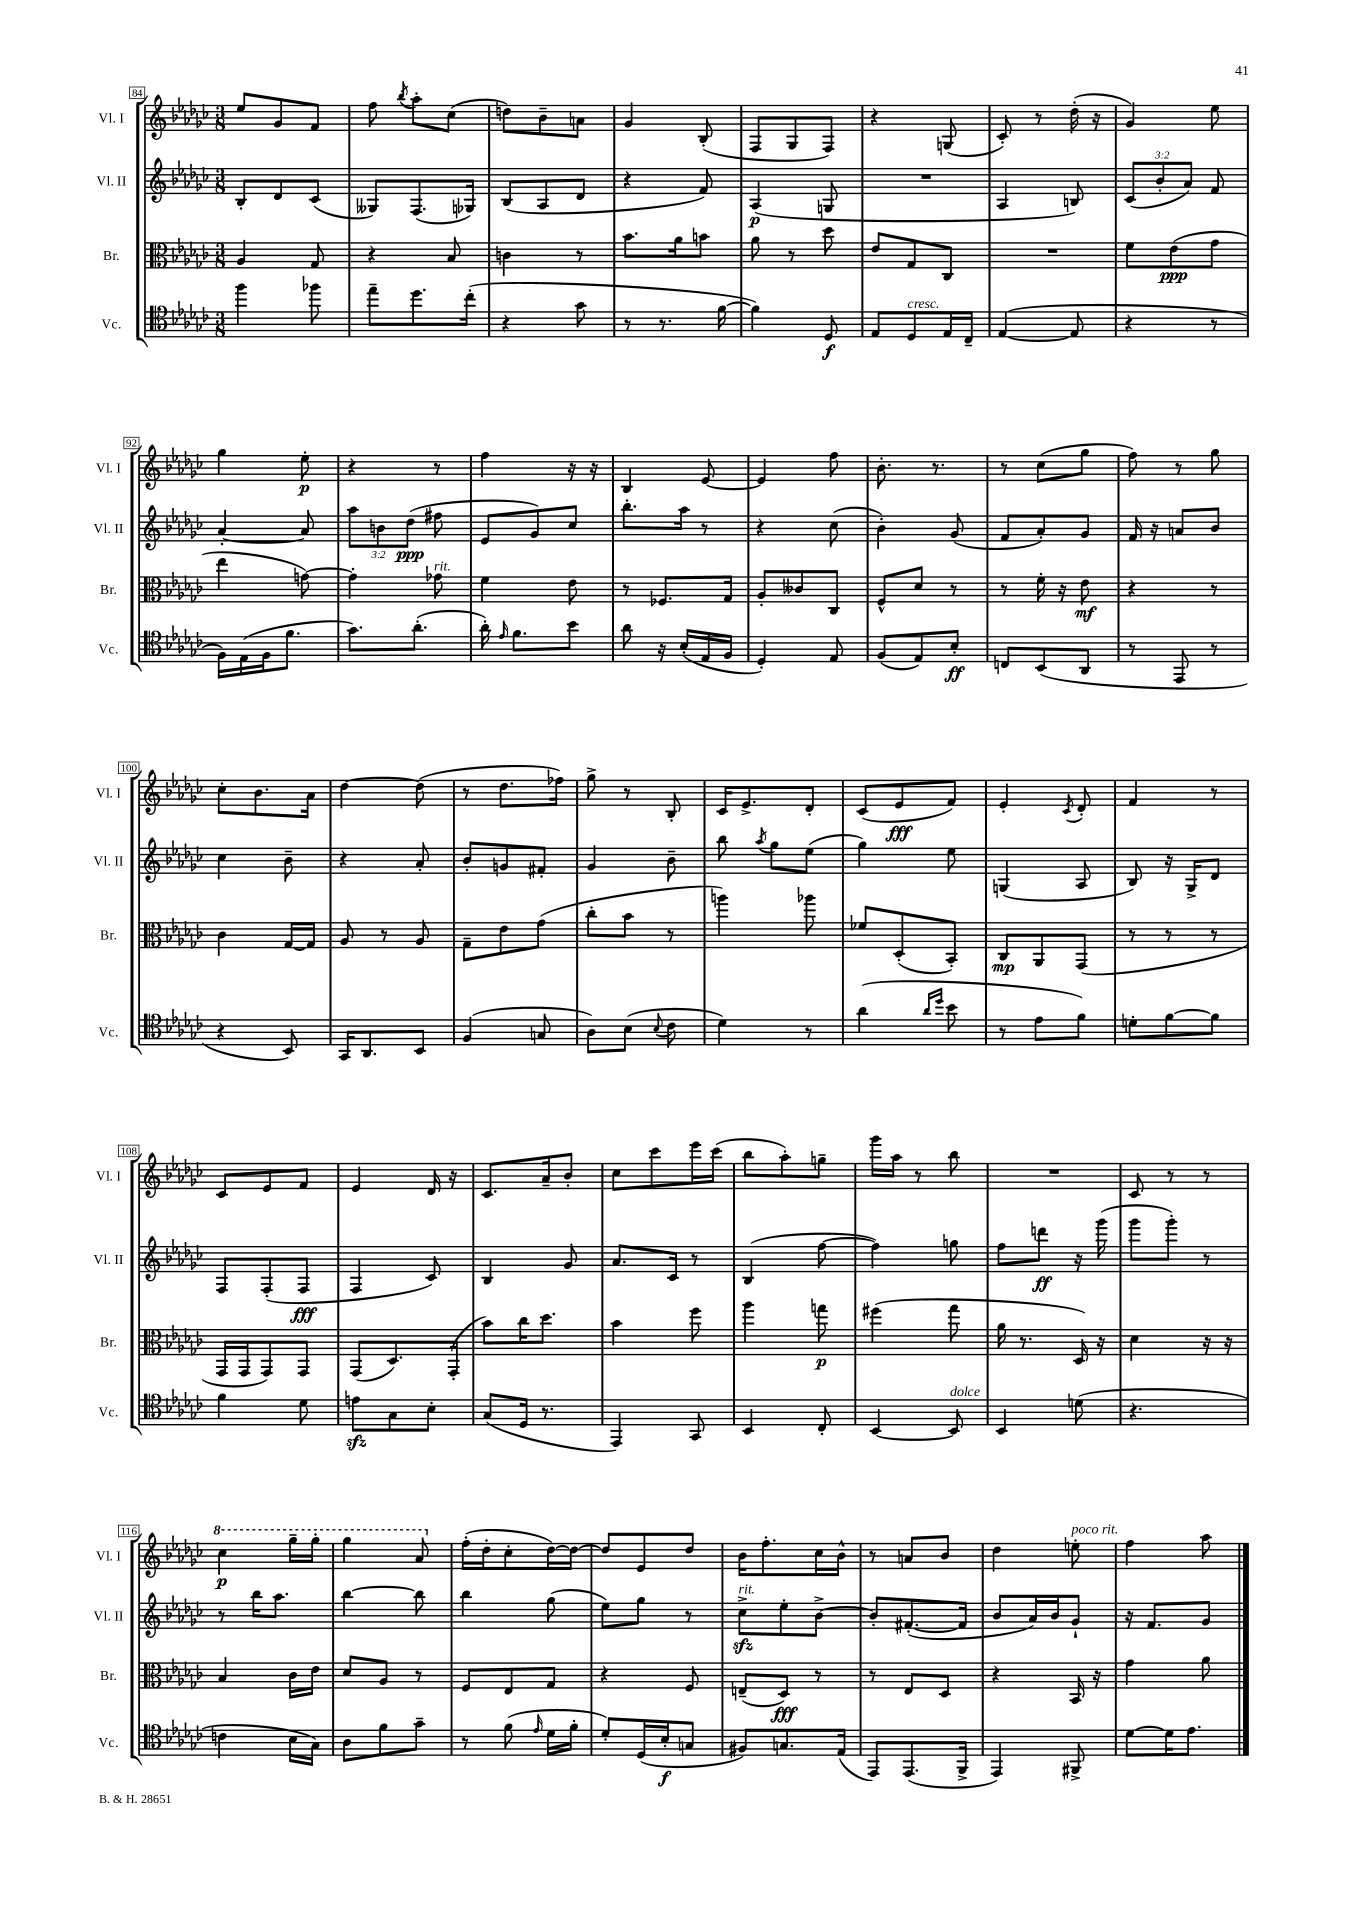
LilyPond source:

<<
\new StaffGroup <<
\new Staff = "s0" \with { instrumentName = "Vl. I" shortInstrumentName = "Vl. I" } {
    \clef treble \key ges \major \numericTimeSignature \time 3/8
    \autoBeamOff ees''8[ ges'8 f'8] |
    f''8 \acciaccatura { bes''8 } aes''8[-. ces''8]( |
    d''8[) bes'8-- a'8] |
    ges'4 bes8-.( |
    f8[ ges8 f8]) |
    r4 g8( |
    ces'8-.) r8 des''16-.( r16 |
    ges'4) ees''8 |
    ges''4 ees''8-.\p |
    r4 r8 |
    f''4 r16 r16 |
    bes4 ees'8~ |
    ees'4 f''8 |
    bes'8.-. r8. |
    r8 ces''8[( ges''8] |
    f''8) r8 ges''8 |
    ces''8[-. bes'8. aes'16] |
    des''4~ des''8( |
    r8 des''8.[ fes''16]) |
    ges''8-> r8 bes8-. |
    ces'16[ ees'8.-> des'8]-. |
    ces'8[( ees'8\fff f'8]) |
    ees'4-. \acciaccatura { ces'8 } des'8-. |
    f'4 r8 |
    ces'8[ ees'8 f'8] |
    ees'4 des'16 r16 |
    ces'8.[ aes'16-- bes'8]-. |
    ces''8[ ces'''8 ees'''16 ces'''16]( |
    bes''8[ aes''8-.) g''8]-- |
    ges'''16[ aes''16] r8 bes''8 |
    R4. |
    ces'8 r8 r8 |
    \ottava #1 ces'''4\p ges'''16[-- ges'''16]-. |
    ges'''4 aes''8 \ottava #0 |
    f''16[-.( des''16-. ces''8-. des''16~) des''16]~ |
    des''8[ ees'8 des''8] |
    bes'16[ f''8.-. ces''16 bes'16]-^ |
    r8 a'8[ bes'8] |
    des''4 e''8-.^\markup { \italic "poco rit." } |
    f''4 aes''8 \bar "|." |
}
\new Staff = "s1" \with { instrumentName = "Vl. II" shortInstrumentName = "Vl. II" } {
    \clef treble \key ges \major \numericTimeSignature \time 3/8 \override Staff.TupletNumber.text = #tuplet-number::calc-fraction-text
    \autoBeamOff bes8[-. des'8 ces'8]( |
    geses8[) f8.( ges16]) |
    bes8[( aes8 des'8] |
    r4 f'8) |
    aes4\p( g8 |
    R4. |
    aes4 b8) |
    \tuplet 3/2 { ces'8[( bes'8-. aes'8]) } f'8 |
    aes'4~-. aes'8 |
    \tuplet 3/2 { aes''8[ b'8 des''8]\ppp( } fis''8 |
    ees'8[ ges'8) ces''8] |
    bes''8.[-. aes''16] r8 |
    r4 ces''8( |
    bes'4-.) ges'8( |
    f'8[ aes'8-.) ges'8] |
    f'16 r16 a'8[ bes'8] |
    ces''4 bes'8-- |
    r4 aes'8-. |
    bes'8[-. g'8 fis'8]-. |
    ges'4 bes'8-- |
    bes''8 \acciaccatura { aes''8 } ges''8[ ees''8]( |
    ges''4) ees''8 |
    g4( aes8 |
    bes8) r16 ges16[-> des'8] |
    f8[ f8-.( f8]\fff |
    f4 ces'8) |
    bes4 ges'8 |
    aes'8.[ ces'16] r8 |
    bes4( f''8~ |
    f''4) g''8 |
    f''8[ d'''8]\ff r16 ges'''16( |
    ges'''8[ ges'''8]-.) r8 |
    r8 bes''16[ aes''8.] |
    bes''4~ bes''8 |
    bes''4 ges''8( |
    ees''8[) ges''8] r8 |
    ces''8[->\sfz^\markup { \italic "rit." } ees''8-. bes'8]~-> |
    bes'8[-. fis'8.~-.( fis'16] |
    bes'8[ aes'16) bes'16 ges'8]-! |
    r16 f'8.[ ges'8] \bar "|." |
}
\new Staff = "s2" \with { instrumentName = "Br." shortInstrumentName = "Br." } {
    \clef alto \key ges \major \numericTimeSignature \time 3/8
    \autoBeamOff aes4 ges8 |
    r4 bes8 |
    c'4 r8 |
    bes'8.[ aes'16 b'8] |
    aes'8 r8 des''8 |
    ees'8[ ges8 ces8] |
    R4. |
    f'8[ ees'8\ppp( ges'8] |
    ees''4 g'8~) |
    g'4-. ges'8^\markup { \italic "rit." } |
    f'4 ees'8 |
    r8 fes8.[ ges16] |
    aes8[-. ceses'8 ces8] |
    f8[-^ des'8] r8 |
    r8 f'16-. r16 ees'8\mf |
    r4 r8 |
    ces'4 ges16[~ ges16] |
    aes8 r8 aes8 |
    ges8[-- ees'8 ges'8]( |
    ces''8[-. bes'8] r8 |
    a''4) aes''8 |
    fes'8[ des8-.( bes,8]-.) |
    ces8[\mp aes,8 ges,8]( |
    r8 r8 r8 |
    ges,16[ ges,16 ges,8) ges,8] |
    ges,8[( des8.) ges,16]-.( |
    bes'8[) ces''16 des''8.] |
    bes'4 f''8 |
    aes''4 g''8\p |
    fis''4( ges''8 |
    aes'16 r8. des16) r16 |
    des'4 r16 r16 |
    bes4 ces'16[ ees'16] |
    des'8[ aes8] r8 |
    f8[ ees8 ges8] |
    r4 f8 |
    e8[--( des8]\fff) r8 |
    r8 ees8[ des8] |
    r4 bes,16 r16 |
    ges'4 aes'8 \bar "|." |
}
\new Staff = "s3" \with { instrumentName = "Vc." shortInstrumentName = "Vc." } {
    \clef tenor \key ges \major \numericTimeSignature \time 3/8
    \autoBeamOff f''4 fes''8 |
    ees''8[-- des''8. ces''16]-.( |
    r4 ges'8 |
    r8 r8. f'16~ |
    f'4) des8\f |
    ees8[ des8^\markup { \italic "cresc." } ees16 ces16]-- |
    ees4~( ees8 |
    r4 r8 |
    f16[) ees16( f16 f'8.] |
    ges'8.[) aes'8.]-.( |
    aes'16-.) \grace { ees'16 } f'8.[ bes'8] |
    aes'8 r16 bes16[-.( ees16 f16] |
    des4-.) ees8 |
    f8[( ees8) bes8]-.\ff |
    c8[ bes,8( aes,8] |
    r8 ees,8 r8 |
    r4 bes,8) |
    ges,16[ aes,8. bes,8] |
    f4( g8 |
    aes8[) bes8]( \appoggiatura { bes8 } ces'8 |
    des'4) r8 |
    aes'4( \grace { aes'16[ des''16] } bes'8 |
    r8 ees'8[ f'8]) |
    d'8[-. f'8~ f'8] |
    f'4 des'8 |
    e'8[\sfz ges8 bes8]-. |
    ges8[( des16] r8. |
    ees,4) ges,8 |
    bes,4 ces8-. |
    bes,4~ bes,8^\markup { \italic "dolce" } |
    bes,4 d'8( |
    r4. |
    c'4 bes16[ ges16]) |
    aes8[ f'8 ges'8]-- |
    r8 f'8( \grace { ees'16 } des'16[ f'16]-. |
    des'8[-.) des16( bes16-.\f g8] |
    fis8[) g8. ees16]( |
    ees,8[) ees,8.( f,16]-> |
    ees,4) fis,8-> |
    des'8[~ des'16 ees'8.] \bar "|." |
}
>>
>>
\layout { \context { \Score currentBarNumber = #84 \override BarNumber.stencil = #(make-stencil-boxer 0.1 0.3 ly:text-interface::print) } }
